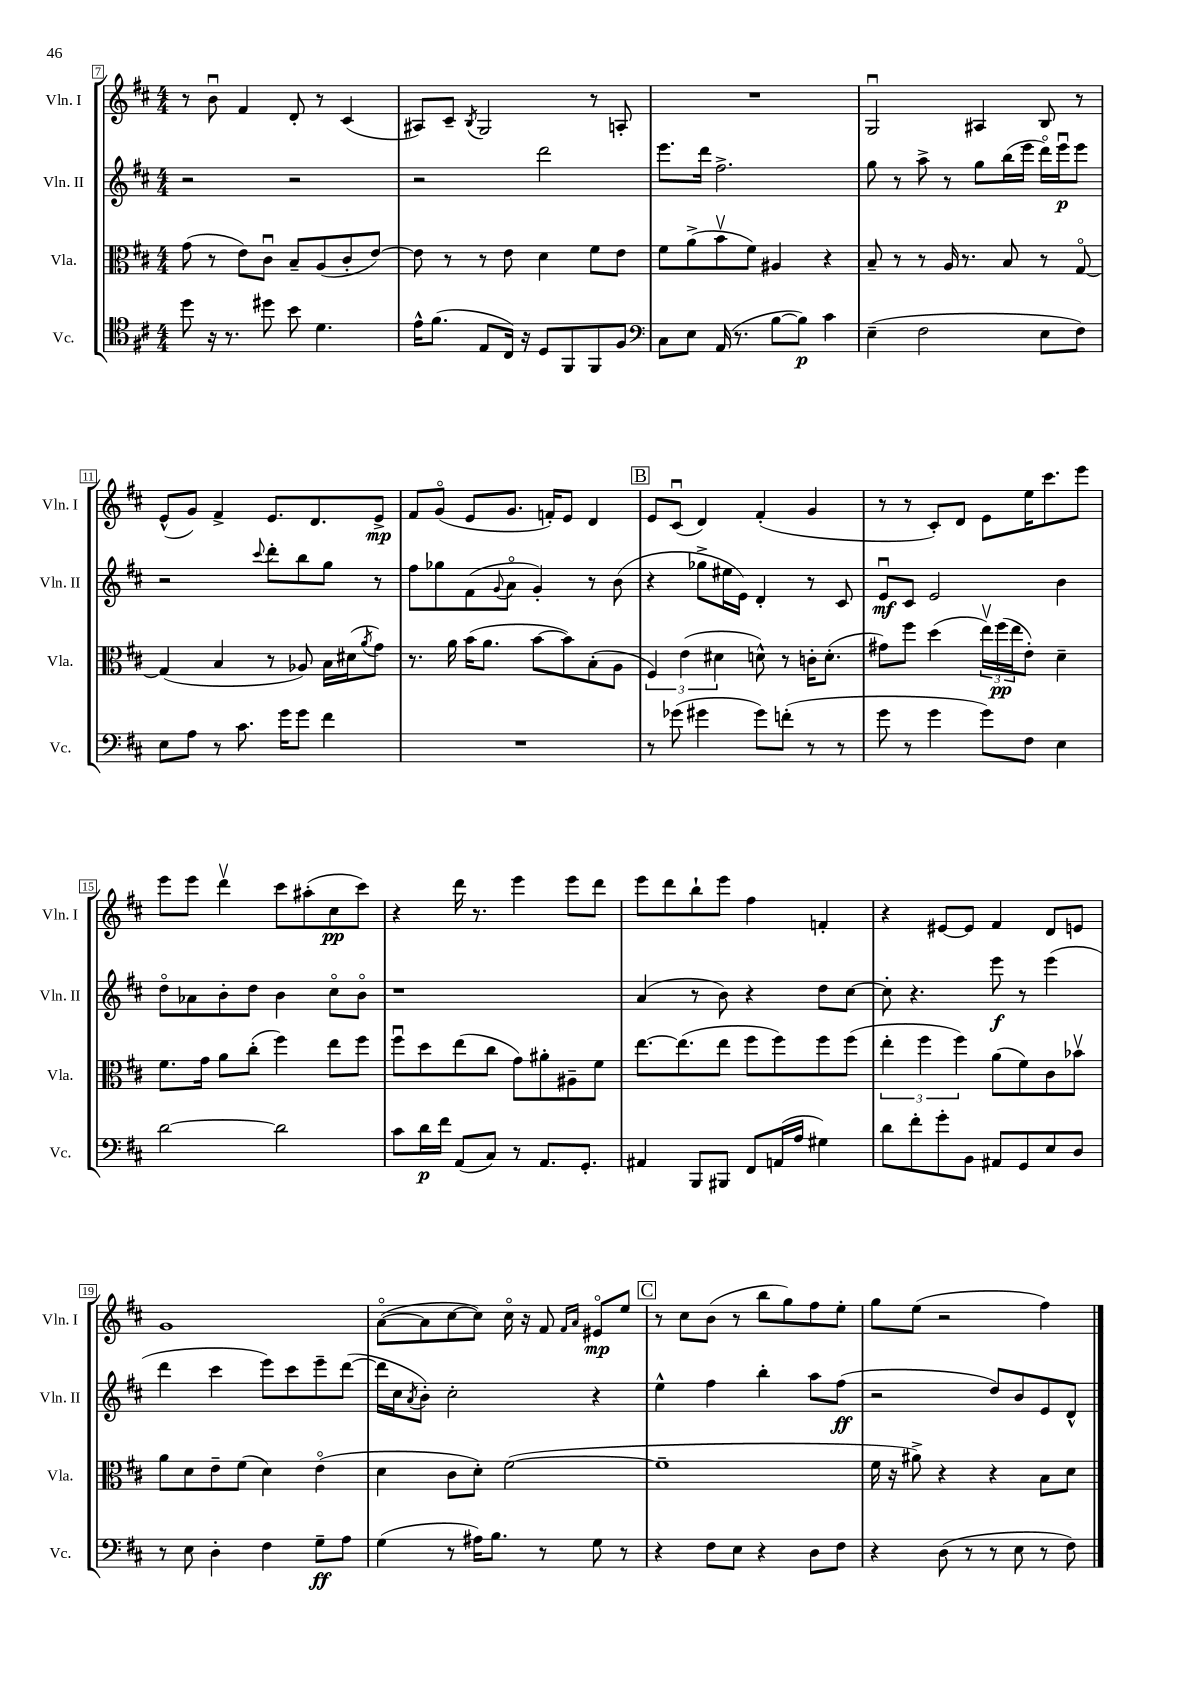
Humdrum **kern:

**kern	**dynam	**kern	**dynam	**kern	**dynam	**kern	**dynam
*part4	*part4	*part3	*part3	*part2	*part2	*part1	*part1
*staff4	*staff4	*staff3	*staff3	*staff2	*staff2	*staff1	*staff1
*I"Vc.	*	*I"Vla.	*	*I"Vln. II	*	*I"Vln. I	*
*I'Vc.	*	*I'Vla.	*	*I'Vln. II	*	*I'Vln. I	*
*clefC4	*	*clefC3	*	*clefG2	*	*clefG2	*
*k[f#c#]	*	*k[f#c#]	*	*k[f#c#]	*	*k[f#c#]	*
*M4/4	*	*M4/4	*	*M4/4	*	*M4/4	*
=7	=7	=7	=7	=7	=7	=7	=7
8dd\	.	(8g\	.	2r	.	8r	.
16r	.	8r	.	.	.	8bu\	.
8.r	.	.	.	.	.	.	.
.	.	8e\L)	.	.	.	4f#/	.
8dd#X\	.	8c#u\J	.	.	.	.	.
8b\	.	8B~/L	.	2r	.	8d'/	.
4.d\	.	(8A/	.	.	.	8r	.
.	.	8c#'/	.	.	.	(4c#/	.
.	.	[8e/J)	.	.	.	.	.
=8	=8	=8	=8	=8	=8	=8	=8
16e^^\KL	.	8e\]	.	2r	.	8A#X/L)	.
(8.f#\J	.	.	.	.	.	.	.
.	.	8r	.	.	.	8c#~/J	.
.	.	.	.	.	.	8qB/	.
8E/L	.	8r	.	.	.	2G/	.
16C#/Jk)	.	8e\	.	.	.	.	.
16r	.	.	.	.	.	.	.
8D/L	.	4d\	.	2ddd\	.	.	.
8FF#/	.	.	.	.	.	.	.
8FF#/	.	8f#\L	.	.	.	8r	.
8F#/J	.	8e\J	.	.	.	8An'/	.
=9	=9	=9	=9	=9	=9	=9	=9
*clefF4	*	*	*	*	*	*	*
8C#\L	.	8f#\L	.	8.eee\L	.	1r	.
8E\J	.	(8a^\	.	.	.	.	.
.	.	.	.	16ddd\Jk	.	.	.
(16AA/	.	8bv\	.	2.ff#^\	.	.	.
8.r	.	.	.	.	.	.	.
.	.	8f#\J)	.	.	.	.	.
[8B\L	.	4A#X/	.	.	.	.	.
8B\J])	p	.	.	.	.	.	.
4c#\	.	4r	.	.	.	.	.
=10	=10	=10	=10	=10	=10	=10	=10
(4E~\	.	8B~/	.	8gg\	.	2Gu/	.
.	.	8r	.	8r	.	.	.
2F#\	.	8r	.	8aa^\	.	.	.
.	.	16A/	.	8r	.	.	.
.	.	8.r	.	.	.	.	.
.	.	.	.	8gg\L	.	4A#X/	.
.	.	8B/	.	(16bb\L	.	.	.
.	.	.	.	16eee\JJ	.	.	.
8E\L	.	8r	.	16ddd\LL)	.	8B/	.
.	.	.	.	16eeeu\J	p	.	.
8F#\J)	.	[8G/	.	8eee\J	.	8r	.
!!LO:LB:g=z
=11	=11	=11	=11	=11	=11	=11	=11
8E\L	.	(4G/]	.	2r	.	(8e^^/L	.
8A\J	.	.	.	.	.	8g/J)	.
8r	.	4B/	.	.	.	4f#^/	.
8.c#\	.	.	.	.	.	.	.
.	.	.	.	8qqccc#/	.	.	.
.	.	8r	.	8ddd'\L	.	8.e/L	.
16g\KL	.	.	.	.	.	.	.
8g\J	.	8A-X/)	.	8bb\	.	.	.
.	.	.	.	.	.	8.d/	.
4f#\	.	16B\LL	.	8gg\J	.	.	.
.	.	(16d#X\J	.	.	.	.	.
.	.	8qa/	.	.	.	.	.
.	.	8g\J)	.	8r	.	8e^/J	mp
=12	=12	=12	=12	=12	=12	=12	=12
1r	.	8.r	.	8ff#\L	.	8f#/L	.
.	.	.	.	8gg-X\	.	(8g/J	.
.	.	16a\	.	.	.	.	.
.	.	(16b\KL	.	(8f#\	.	8e/L	.
.	.	8.a\J	.	.	.	.	.
.	.	.	.	8qqg/	.	.	.
.	.	.	.	8a\J	.	8.g/J	.
.	.	[8b\L	.	4g'/)	.	.	.
.	.	.	.	.	.	16fn'/KL)	.
.	.	8b\])	.	.	.	8e/J	.
.	.	(8B'\	.	8r	.	4d/	.
.	.	8A\J	.	(8b\	.	.	.
!!LO:REH:place=s1:t=B
=13	=13	=13	=13	=13	=13	=13	=13
8r	.	6F#/)	.	4r	.	8e/L	.
(8g-X\	.	.	.	.	.	(8c#u/J	.
.	.	(6e\	.	.	.	.	.
4g#X\	.	.	.	8gg-X^\L	.	4d/)	.
.	.	6d#X\	.	.	.	.	.
.	.	.	.	16ee#X\L	.	.	.
.	.	.	.	16e\JJ)	.	.	.
8g#\L)	.	8dn^^\)	.	4d'/	.	(4f#'/	.
(8fn'\J	.	8r	.	.	.	.	.
8r	.	16cn'\KL	.	8r	.	4g/	.
.	.	(8.d'\J	.	.	.	.	.
8r	.	.	.	8c#/	.	.	.
=14	=14	=14	=14	=14	=14	=14	=14
8g\	.	8g#X\L)	.	8eu/L	mf	8r	.
8r	.	8ff#\J	.	8c#/J	.	8r	.
4g\	.	(4dd\	.	2e/	.	8c#'/L)	.
.	.	.	.	.	.	8d/J	.
8g\L)	.	24eev\LL)	.	.	.	8e\L	.
.	.	(24ff#\	pp	.	.	.	.
.	.	24ee\J	.	.	.	.	.
8F#\J	.	8e'\J)	.	.	.	16ee\K	.
.	.	.	.	.	.	8.ccc#\	.
4E\	.	4d~\	.	4b\	.	.	.
.	.	.	.	.	.	8eee\J	.
!!LO:LB:g=z
=15	=15	=15	=15	=15	=15	=15	=15
[2d\	.	8.f#\L	.	8dd\L	.	8eee\L	.
.	.	.	.	8a-X\	.	8eee\J	.
.	.	16g\Jk	.	.	.	.	.
.	.	8a\L	.	8b'\	.	4dddv\	.
.	.	(8cc#'\J	.	8dd\J	.	.	.
2d\]	.	4ff#\)	.	4b\	.	8ccc#\L	.
.	.	.	.	.	.	(8aa#X'\	.
.	.	8ee\L	.	8cc#\L	.	8cc#\	pp
.	.	8ff#\J	.	8b\J	.	8ccc#\J)	.
=16	=16	=16	=16	=16	=16	=16	=16
8c#\L	.	8ff#u\L	.	1r	.	4r	.
16d\L	p	8dd\	.	.	.	.	.
16f#\JJ	.	.	.	.	.	.	.
(8AA/L	.	(8ee\	.	.	.	16ddd\	.
.	.	.	.	.	.	8.r	.
8C#/J)	.	8cc#\J	.	.	.	.	.
8r	.	8g\L)	.	.	.	4eee\	.
8.AA/L	.	8a#X'\	.	.	.	.	.
.	.	8A#X~\	.	.	.	8eee\L	.
8.GG'/J	.	.	.	.	.	.	.
.	.	8f#\J	.	.	.	8ddd\J	.
=17	=17	=17	=17	=17	=17	=17	=17
4AA#X/	.	[8.ee\L	.	(4a/	.	8eee\L	.
.	.	.	.	.	.	8ddd\	.
.	.	(8.ee\]	.	.	.	.	.
8BBB/L	.	.	.	8r	.	8bb`\	.
8BBB#X/J	.	8ee\J	.	8b\)	.	8eee\J	.
8FF#/L	.	8ff#\L	.	4r	.	4ff#\	.
(16AAn/L	.	8ff#\)	.	.	.	.	.
16A/JJ	.	.	.	.	.	.	.
4G#X\)	.	8ff#\	.	8dd\L	.	4fn'/	.
.	.	(8ff#\J	.	[8cc#\J	.	.	.
=18	=18	=18	=18	=18	=18	=18	=18
8d\L	.	6ee'\	.	8cc#'\]	.	4r	.
8f#'\	.	.	.	4.r	.	.	.
.	.	6ff#\	.	.	.	.	.
8g'\	.	.	.	.	.	[8e#X/L	.
.	.	6ff#\)	.	.	.	.	.
8BB\J	.	.	.	.	.	8e#/J]	.
8AA#X/L	.	(8a\L	.	8eee\	f	4f#/	.
8GG/	.	8f#\)	.	8r	.	.	.
8E/	.	8c#\	.	(4eee\	.	8d/L	.
8D/J	.	8b-Xv\J	.	.	.	8en/J	.
!!LO:LB:g=z
=19	=19	=19	=19	=19	=19	=19	=19
8r	.	8a\L	.	4ddd\	.	1g	.
8E\	.	8d\	.	.	.	.	.
4D'\	.	8e~\	.	4ccc#\	.	.	.
.	.	(8f#\J	.	.	.	.	.
4F#\	.	4d\)	.	8eee\L)	.	.	.
.	.	.	.	8ccc#\	.	.	.
8G~\L	ff	(4e\	.	8eee~\	.	.	.
8A\J	.	.	.	([8ddd\J	.	.	.
=20	=20	=20	=20	=20	=20	=20	=20
(4G\	.	4d\	.	16ddd\LL]	.	([8a\L	.
.	.	.	.	16cc#\J	.	.	.
.	.	.	.	8qa/	.	.	.
.	.	.	.	8b'\J)	.	8a\]	.
8r	.	8c#\L	.	2cc#'\	.	[8cc#\	.
16A#X\KL)	.	8d'\J)	.	.	.	8cc#\J])	.
8.B\J	.	.	.	.	.	.	.
.	.	([2f#\	.	.	.	16cc#\	.
.	.	.	.	.	.	16r	.
8r	.	.	.	.	.	8f#/	.
.	.	.	.	.	.	16qqf#/LL	.
.	.	.	.	.	.	16qqa/JJ	.
8G\	.	.	.	4r	.	8e#X/L	mp
8r	.	.	.	.	.	8ee/J	.
!!LO:REH:place=s1:t=C
=21	=21	=21	=21	=21	=21	=21	=21
4r	.	1f#~]	.	4ee^^\	.	8r	.
.	.	.	.	.	.	8cc#\L	.
8F#\L	.	.	.	4ff#\	.	(8b\J	.
8E\J	.	.	.	.	.	8r	.
4r	.	.	.	4bb'\	.	8bb\L	.
.	.	.	.	.	.	8gg\)	.
8D\L	.	.	.	8aa\L	.	8ff#\	.
8F#\J	.	.	.	(8ff#\J	ff	8ee'\J	.
=22	=22	=22	=22	=22	=22	=22	=22
4r	.	16f#\	.	2r	.	8gg\L	.
.	.	16r	.	.	.	.	.
.	.	8a#X^\)	.	.	.	(8ee\J	.
(8D\	.	4r	.	.	.	2r	.
8r	.	.	.	.	.	.	.
8r	.	4r	.	8dd/L)	.	.	.
8E\	.	.	.	8b/	.	.	.
8r	.	8B\L	.	8e/	.	4ff#\)	.
8F#\)	.	8d\J	.	8d^^/J	.	.	.
==	==	==	==	==	==	==	==
*-	*-	*-	*-	*-	*-	*-	*-
